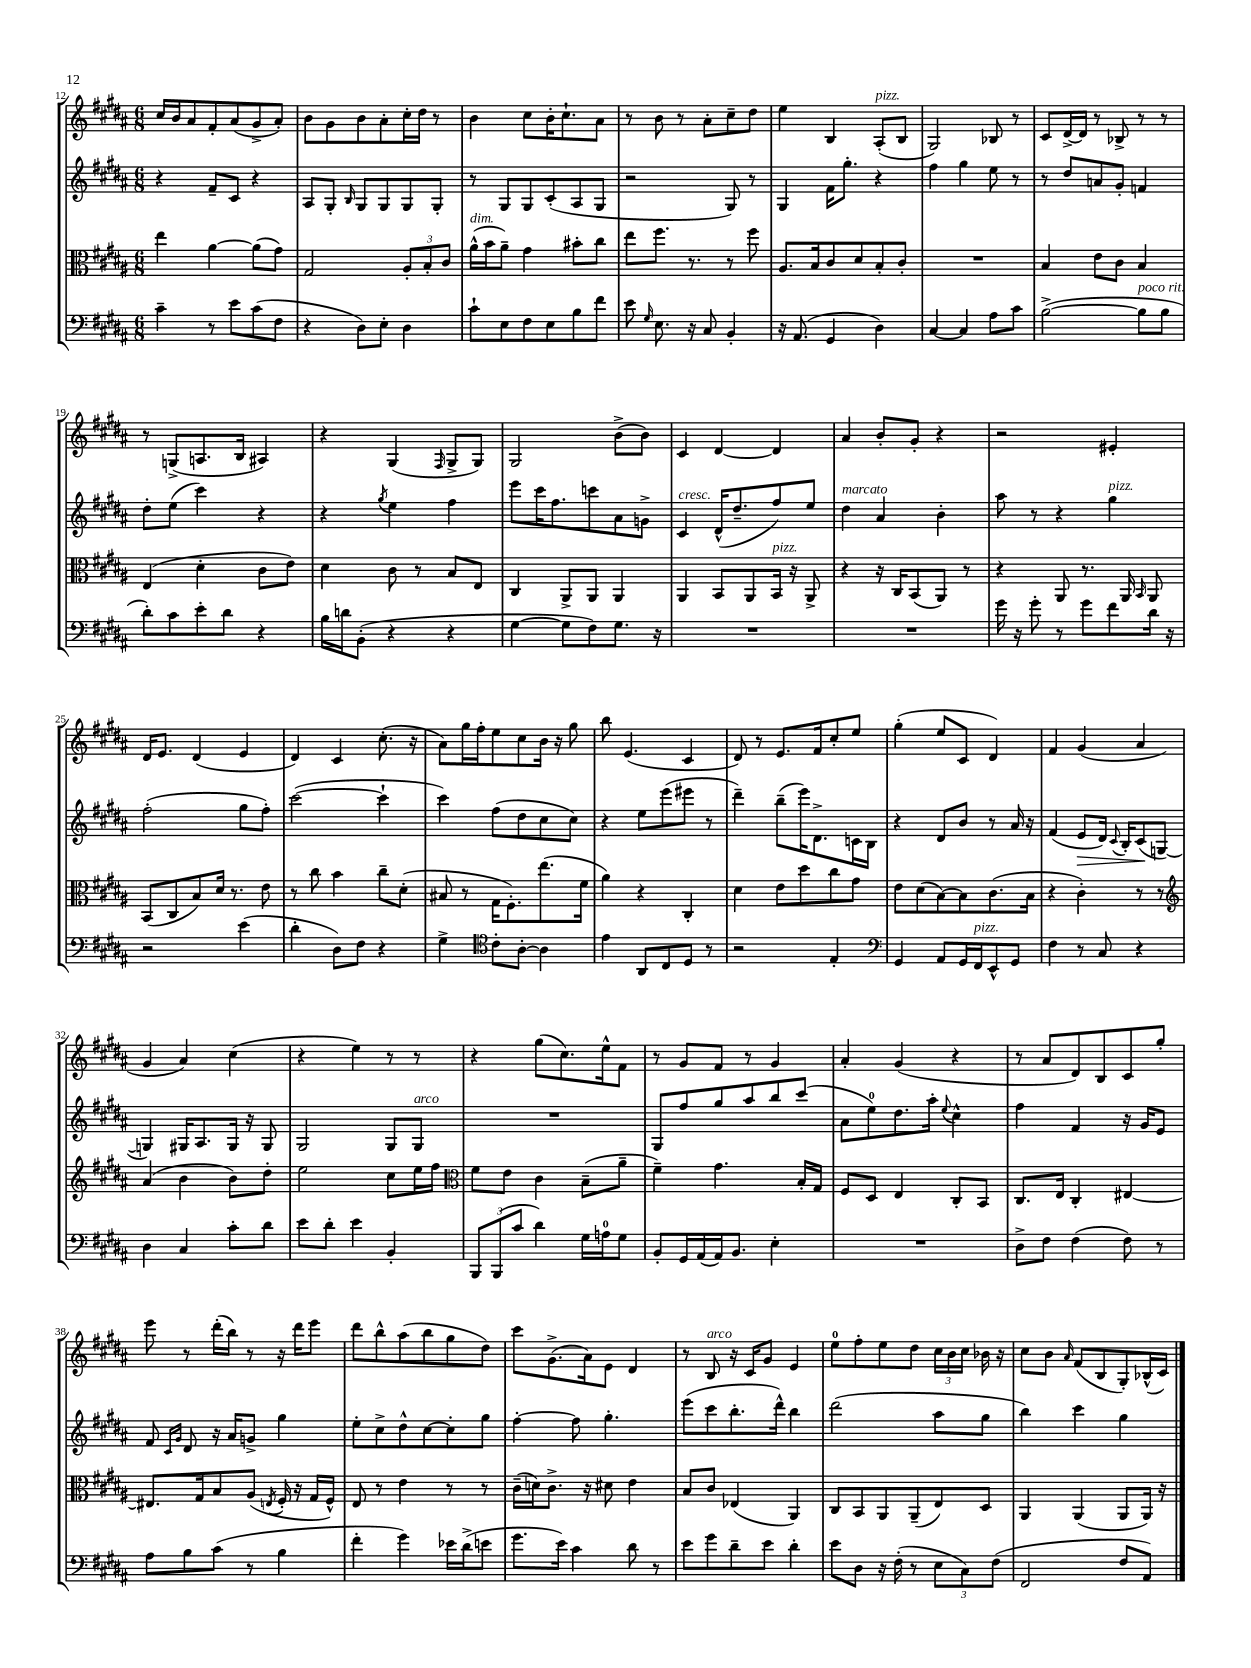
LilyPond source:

<<
\new StaffGroup <<
\new Staff = "s0" {
    \clef treble \key b \major \numericTimeSignature \time 6/8
    \autoBeamOff cis''16[ b'16 ais'8 fis'8-. ais'8( gis'8-> ais'8]-.) |
    b'8[ gis'8 b'8 ais'8-. cis''16-. dis''16] r8 |
    b'4 cis''8[ b'16-. cis''8.-! ais'8] |
    r8 b'8 r8 ais'8[-. cis''8-- dis''8] |
    e''4 b4 ais8[-.^\markup { \italic "pizz." }( b8] |
    gis2) bes8 r8 |
    cis'8[ dis'16~-> dis'16] r8 bes8-> r8 r8 |
    r8 g8[->( a8. b16] ais4) |
    r4 gis4( \grace { fis16 } gis8[-> gis8]) |
    gis2 b'8[->( b'8]) |
    cis'4 dis'4~ dis'4 |
    ais'4 b'8[-. gis'8]-. r4 |
    r2 eis'4-. |
    dis'16[ e'8.] dis'4( e'4 |
    dis'4) cis'4 cis''8.-.( r16 |
    ais'8[) gis''16 fis''16-. e''8 cis''8 b'16] r16 gis''8 |
    b''8 e'4.( cis'4 |
    dis'8) r8 e'8.[ fis'16 cis''8-. e''8] |
    gis''4-.( e''8[ cis'8] dis'4) |
    fis'4 gis'4( ais'4 |
    gis'4 ais'4) cis''4( |
    r4 e''4) r8 r8 |
    r4 gis''8[( cis''8.) e''16-^ fis'8] |
    r8 gis'8[ fis'8] r8 gis'4 |
    ais'4-. gis'4( r4 |
    r8 ais'8[ dis'8) b8 cis'8 gis''8]-. |
    e'''8 r8 dis'''16[-.( b''16]) r8 r16 dis'''16[ e'''8] |
    dis'''8[ b''8-^ ais''8( b''8 gis''8 dis''8]) |
    cis'''8[ gis'8.->( ais'16) e'8] dis'4 |
    r8 b8^\markup { \italic "arco" } r16 cis'16[ gis'8] e'4 |
    e''8[-0 fis''8-. e''8 dis''8] \tuplet 3/2 { cis''16[ b'16 cis''16] } bes'16 r16 |
    cis''8[ b'8] \grace { ais'16 } fis'8[( b8 gis8-.) bes16-^( cis'16]) \bar "|." |
}
\new Staff = "s1" {
    \clef treble \key b \major \numericTimeSignature \time 6/8
    \autoBeamOff r4 fis'8[-- cis'8] r4 |
    ais8[ gis8]-. \grace { b16 } gis8[ gis8 gis8 gis8]-. |
    r8 gis8[ gis8 cis'8-.( ais8 gis8] |
    r2 gis8) r8 |
    gis4 fis'16[ gis''8.]-. r4 |
    fis''4 gis''4 e''8 r8 |
    r8 dis''8[ a'8 gis'8]-. f'4 |
    dis''8[-. e''8]( cis'''4) r4 |
    r4 \acciaccatura { gis''8 } e''4 fis''4 |
    e'''8[ cis'''16 fis''8. c'''8 ais'8 g'8]-> |
    cis'4^\markup { \italic "cresc." } dis'16[-^( dis''8.-- fis''8) e''8] |
    dis''4^\markup { \italic "marcato" } ais'4 b'4-. |
    ais''8 r8 r4 gis''4^\markup { \italic "pizz." } |
    fis''2-.( gis''8[ fis''8]-.) |
    cis'''2~( cis'''4-! |
    cis'''4) fis''8[( dis''8 cis''8 cis''8]) |
    r4 e''8[ e'''8( eis'''8] r8 |
    dis'''4--) b''8[--( e'''16) dis'8.-> c'16 b16] |
    r4 dis'8[ b'8] r8 ais'16 r16 |
    fis'4( e'8[\> dis'16]) \appoggiatura { cis'8 } b16[-. cis'8\!( g8]~ |
    g4) gis16[ ais8. gis16] r16 gis8 |
    gis2 gis8[ gis8]^\markup { \italic "arco" } |
    R2. |
    gis8[ fis''8 gis''8 ais''8 b''8 cis'''8]( |
    ais'8[ e''8-0) dis''8. ais''16]-. \appoggiatura { e''8 } cis''4-^ |
    fis''4 fis'4 r16 gis'16[ e'8] |
    fis'8 \grace { cis'16[ gis'16] } dis'8 r16 ais'16[ g'8]-> gis''4 |
    e''8[-. cis''8-> dis''8-^ cis''8~ cis''8-. gis''8] |
    fis''4~-. fis''8 gis''4.-. |
    e'''8[( cis'''8 b''8.-. dis'''16]-^) b''4 |
    dis'''2( ais''8[ gis''8] |
    b''4) cis'''4 gis''4 \bar "|." |
}
\new Staff = "s2" {
    \clef alto \key b \major \numericTimeSignature \time 6/8
    \autoBeamOff e''4 ais'4~ ais'8[( gis'8]) |
    gis2 \tuplet 3/2 { ais8[-. b8-. cis'8] } |
    ais'16[-^^\markup { \italic "dim." }( b'16 ais'8]--) gis'4 bis'8[-. cis''8] |
    e''8[ fis''8.] r8. r8 fis''8 |
    ais8.[ b16 cis'8 dis'8 b8-. cis'8]-. |
    R2. |
    b4 e'8[ cis'8] b4 |
    e4( dis'4-. cis'8[ e'8]) |
    dis'4 cis'8 r8 b8[ e8] |
    cis4 ais,8[-> ais,8] ais,4 |
    ais,4 b,8[ ais,8 b,16]^\markup { \italic "pizz." } r16 ais,8-> |
    r4 r16 cis16[ b,8( ais,8]) r8 |
    r4 ais,8 r8. ais,16 \grace { b,16 } ais,8 |
    b,8[( cis8 b8) dis'16] r8. e'8 |
    r8 cis''8 b'4 cis''8[-- dis'8]-.( |
    bis8 r8 gis16[ fis8.-.) e''8.( fis'16] |
    ais'4) r4 cis4-. |
    dis'4 e'8[ dis''8 cis''8 gis'8] |
    e'8[ dis'8( b8~) b8 cis'8.( b16] |
    r4 cis'4-.) r8 r8 |
    \clef treble ais'4( b'4 b'8[) dis''8]-. |
    e''2 cis''8[ e''16 fis''16] |
    \clef alto fis'8[ e'8] cis'4 b8[--( ais'8]-- |
    fis'4--) gis'4. b16[-. gis16] |
    fis8[ dis8] e4 cis8[-. b,8] |
    cis8.[ e16] cis4-. eis4~ |
    eis8.[ gis16 b8 ais8]( \acciaccatura { e8 } fis16-. r16 gis16[ fis16]-^) |
    e8 r8 e'4 r8 r8 |
    cis'16[--( d'16) cis'8.]-> r16 dis'8 e'4 |
    b8[ cis'8] ees4( ais,4) |
    cis8[ b,8 ais,8 ais,8--( e8) dis8] |
    ais,4 ais,4( ais,8[ ais,16]) r16 \bar "|." |
}
\new Staff = "s3" {
    \clef bass \key b \major \numericTimeSignature \time 6/8
    \autoBeamOff cis'4-- r8 e'8[ cis'8( fis8] |
    r4 dis8[) e8]-. dis4 |
    cis'8[-! e8 fis8 e8 b8 fis'8] |
    e'8 \grace { gis16 } e8. r16 cis8 b,4-. |
    r16 ais,8.( gis,4 dis4) |
    cis4~ cis4 ais8[ cis'8] |
    b2~->( b8[^\markup { \italic "poco rit." } b8] |
    dis'8[-.) cis'8 e'8-. dis'8] r4 |
    b16[ d'16 b,8]-.( r4 r4 |
    gis4~ gis8[ fis8) gis8.] r16 |
    R2. |
    R2. |
    gis'16 r16 gis'8-. r8 gis'8[ fis'8 dis'16] r16 |
    r2 e'4( |
    dis'4-. dis8[) fis8] r4 |
    gis4-> \clef tenor cis'8[-. ais8]~-. ais4 |
    e'4 ais,8[ cis8 dis8] r8 |
    r2 e4-. |
    \clef bass gis,4 ais,8[ gis,16 fis,16^\markup { \italic "pizz." } e,8-^ gis,8] |
    fis4 r8 cis8 r4 |
    dis4 cis4 cis'8[-. dis'8] |
    e'8[ dis'8]-. e'4 b,4-. |
    \tuplet 3/2 { b,,8[ b,,8( cis'8] } dis'4) gis16[ a16-0 gis8] |
    b,8[-. gis,16 ais,16( ais,16) b,8.] e4-. |
    R2. |
    dis8[-> fis8] fis4( fis8) r8 |
    ais8[ b8 cis'8]( r8 b4 |
    fis'4-. gis'4) ees'16[ dis'16->( e'8] |
    gis'8.[ e'16]) cis'4 dis'8 r8 |
    e'8[ gis'8 dis'8-- e'8] dis'4-. |
    e'8[ dis8] r16 fis16-.( r8 \tuplet 3/2 { e8[ cis8) fis8]( } |
    fis,2 fis8[ ais,8]) \bar "|." |
}
>>
>>
\layout { \context { \Score currentBarNumber = #12 } }
